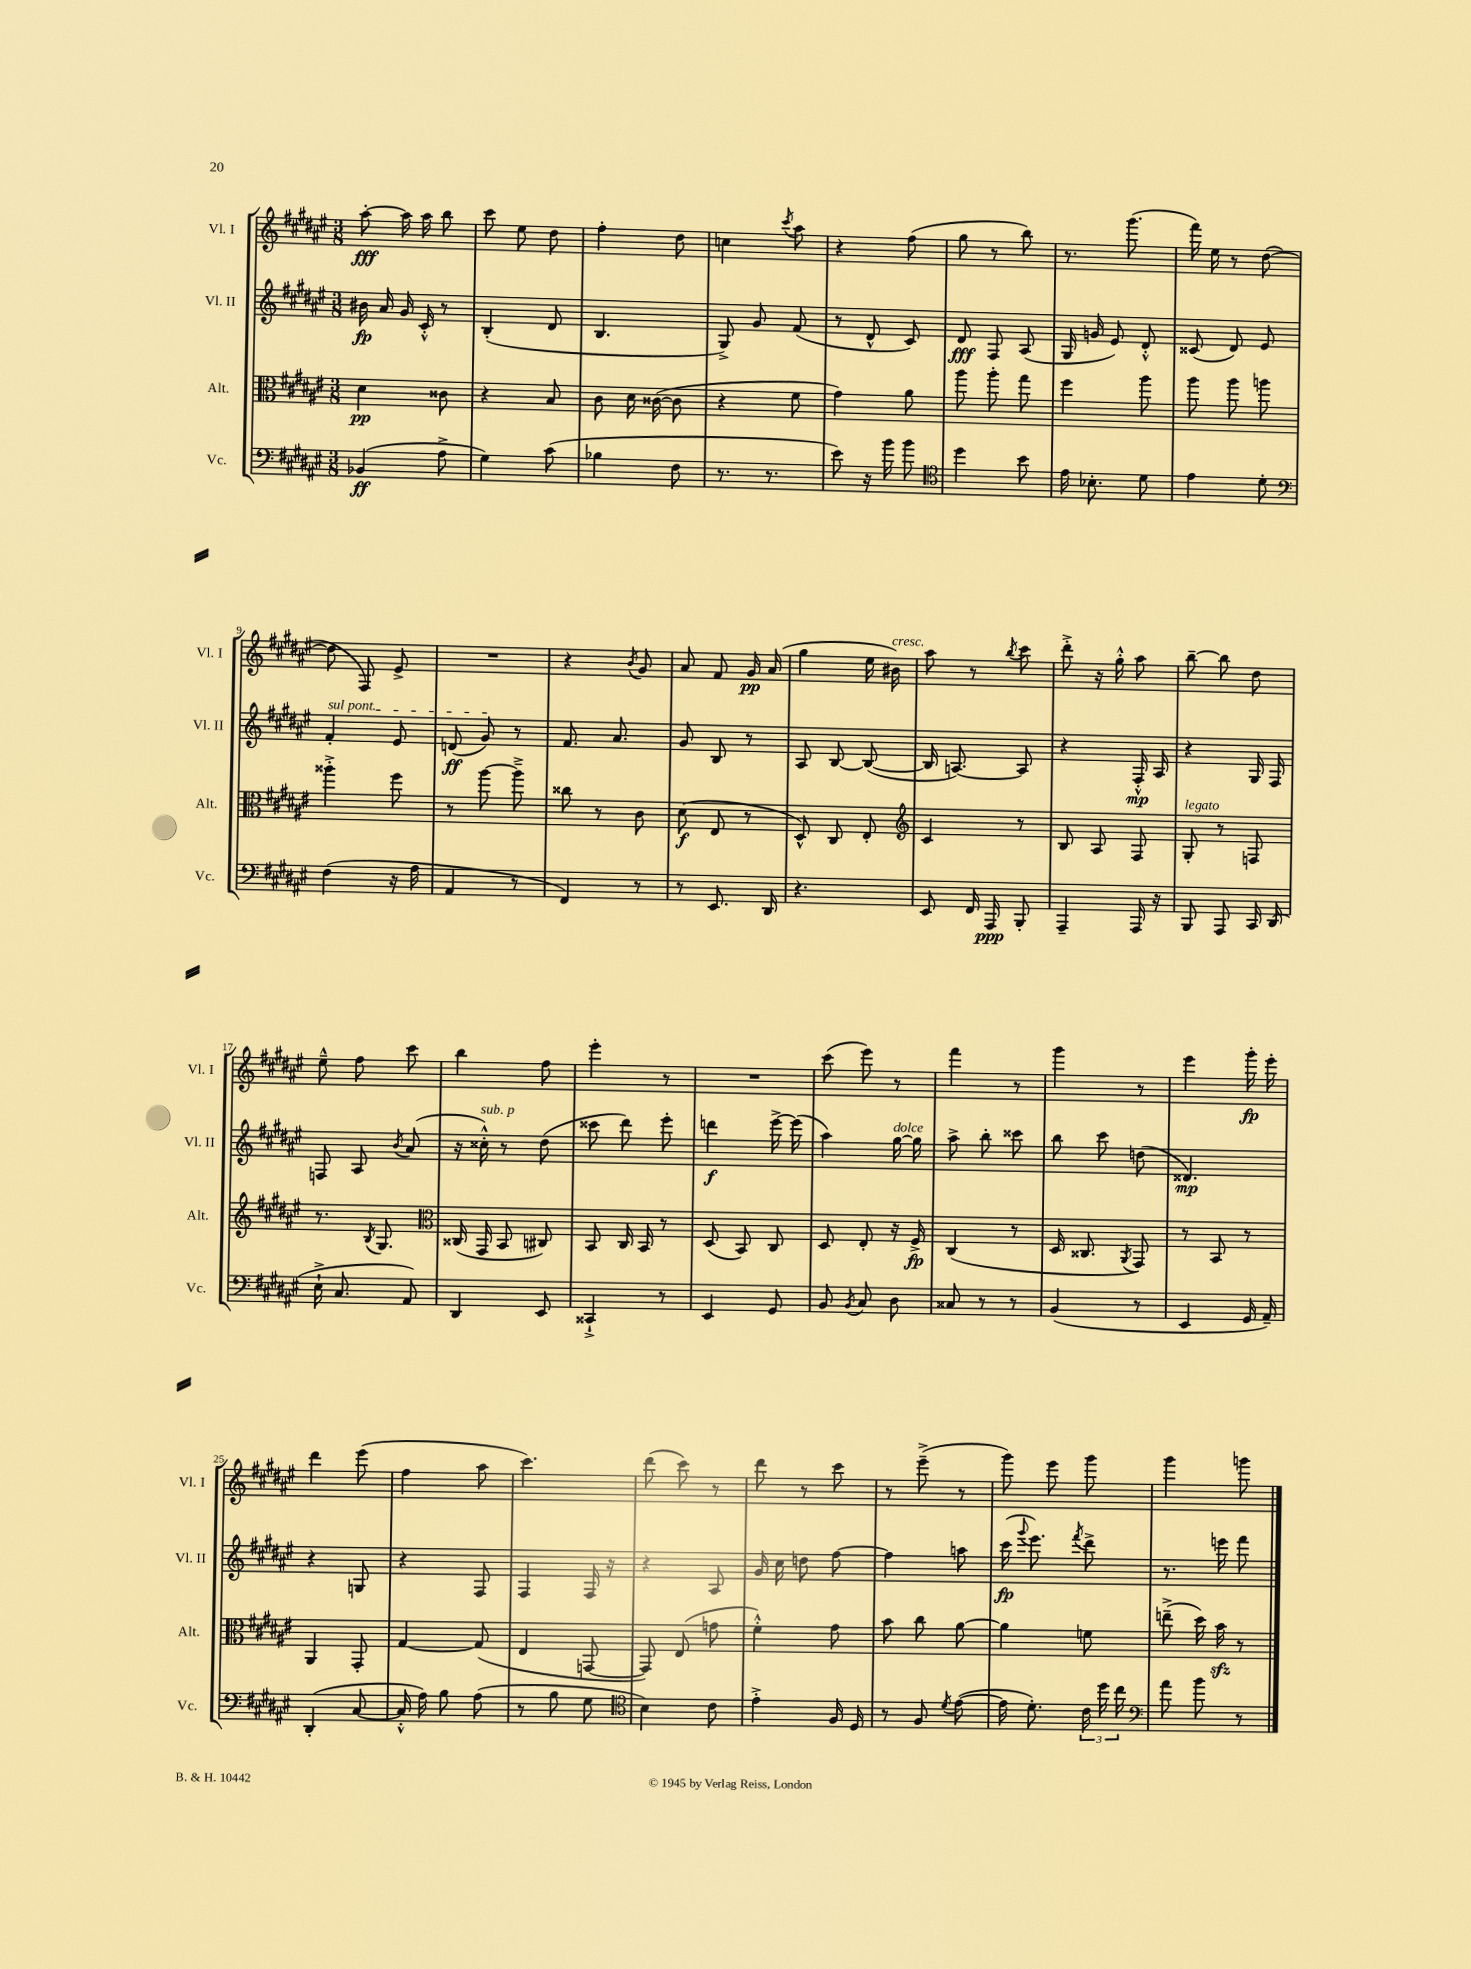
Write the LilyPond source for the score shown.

<<
\new StaffGroup <<
\new Staff = "s0" \with { instrumentName = "Vl. I" shortInstrumentName = "Vl. I" } {
    \clef treble \key fis \major \numericTimeSignature \time 3/8
    \autoBeamOff ais''8~-.\fff ais''16 ais''16 b''8 |
    cis'''8 eis''8 dis''8 |
    fis''4-. dis''8 |
    c''4 \acciaccatura { cis'''8 } ais''8 |
    r4 fis''8( |
    gis''8 r8 b''8) |
    r8. gis'''8.( |
    fis'''16) eis''16 r8 dis''8~( |
    dis''8 fis8) eis'8-> |
    R4. |
    r4 \acciaccatura { b'8 } gis'8 |
    ais'8 fis'8 gis'16\pp ais'16( |
    gis''4 eis''16 bis'16^\markup { \italic "cresc." }) |
    ais''8 r8 \acciaccatura { b''8 } cis'''8 |
    dis'''8-.-> r16 gis''16-.-^ ais''8 |
    b''8~-- b''8 dis''8 |
    eis''8---^ fis''8 cis'''8 |
    b''4 fis''8 |
    eis'''4-. r8 |
    R4. |
    cis'''8( eis'''8) r8 |
    fis'''4 r8 |
    gis'''4 r8 |
    eis'''4 gis'''16-.\fp eis'''16-. |
    dis'''4 eis'''8( |
    fis''4 ais''8 |
    cis'''4.) |
    dis'''8( cis'''8) r8 |
    dis'''8 r8 cis'''8 |
    r8 eis'''8--->( r8 |
    gis'''8) eis'''8 gis'''8 |
    gis'''4 g'''8 \bar "|." |
}
\new Staff = "s1" \with { instrumentName = "Vl. II" shortInstrumentName = "Vl. II" } {
    \clef treble \key fis \major \numericTimeSignature \time 3/8
    \autoBeamOff bis'16\fp ais'16 gis'16 cis'16-.-^ r8 |
    b4-.( dis'8 |
    b4. |
    gis8->) gis'8 fis'8( |
    r8 dis'8-^ cis'8) |
    dis'8\fff fis8 ais8( |
    gis16 g'16 eis'8) dis'8-.-^ |
    cisis'8( dis'8) eis'8 |
    \once \override TextSpanner.bound-details.left.text = \markup { \italic "sul pont." } fis'4-.\startTextSpan eis'8 |
    d'8\ff( gis'8\stopTextSpan) r8 |
    fis'8. ais'8. |
    gis'8 b8 r8 |
    ais8 b8~ b8~( |
    b16 a8.~) a8 |
    r4 fis16-.-^\mp ais16 |
    r4 gis16 fis16 |
    f8 ais8 \acciaccatura { b'8 } ais'8( |
    r16 cisis''16-.-^^\markup { \italic "sub. p" }) r8 dis''8( |
    cisis'''8 dis'''8) eis'''8-. |
    d'''4\f eis'''16~-> eis'''16( |
    ais''4) gis''16~^\markup { \italic "dolce" } gis''16 |
    ais''8-> b''8-. cisis'''8 |
    b''8 cis'''8 d''8( |
    disis'4.\mp) |
    r4 g8 |
    r4 fis8 |
    fis4 fis16 r16 |
    r4 ais8 |
    gis'16 cis''16 d''8 fis''8~ |
    fis''4 a''8 |
    cis'''16\fp( \appoggiatura { gis'''8 } eis'''8.) \acciaccatura { fis'''8 } dis'''8-> |
    r8. e'''16 fis'''8 \bar "|." |
}
\new Staff = "s2" \with { instrumentName = "Alt." shortInstrumentName = "Alt." } {
    \clef alto \key fis \major \numericTimeSignature \time 3/8
    \autoBeamOff dis'4\pp cisis'8 |
    r4 b8 |
    cis'8 dis'16 cisis'16~( cisis'8 |
    r4 fis'8 |
    gis'4) ais'8 |
    ais''8 ais''8-. gis''8 |
    fis''4 ais''8 |
    ais''8 ais''8 a''8 |
    aisis''4-.-> fis''8 |
    r8 ais''8~ ais''8---> |
    cisis''8 r8 cis'8 |
    dis'8\f( eis8 r8 |
    dis8-^) cis8 eis8-. |
    \clef treble cis'4 r8 |
    b8 ais8 fis8 |
    gis8-.^\markup { \italic "legato" } r8 f8 |
    r8. \acciaccatura { b8 } gis8. |
    \clef alto cisis16( gis,16 b,8 cis8) |
    b,8 cis16 b,16 r8 |
    dis8( b,8) cis8 |
    dis8 eis8-. r16 fis16->\fp |
    cis4( r8 |
    dis16 cisis8. \acciaccatura { ais,8 } gis,8) |
    r8 b,8 r8 |
    ais,4 gis,8-. |
    gis4~ gis8( |
    eis4 g,8~ |
    g,8) eis8( g'8 |
    fis'4-.-^) gis'8 |
    b'8 cis''8 ais'8~ |
    ais'4 f'8 |
    e''8--->( dis''16) b'16\sfz r8 \bar "|." |
}
\new Staff = "s3" \with { instrumentName = "Vc." shortInstrumentName = "Vc." } {
    \clef bass \key fis \major \numericTimeSignature \time 3/8
    \autoBeamOff bes,4\ff( ais8-> |
    gis4) cis'8( |
    bes4 fis8 |
    r8. r8. |
    eis'8) r16 b'16 b'8 |
    \clef tenor dis''4 b'8 |
    eis'16 bes8.-. dis'8 |
    eis'4 dis'8-. |
    \clef bass fis4( r16 ais16 |
    ais,4 r8 |
    fis,4) r8 |
    r8 eis,8. dis,16 |
    r4. |
    eis,8 fis,16 ais,,16\ppp b,,8-. |
    ais,,4-- ais,,16 r16 |
    b,,8 ais,,8 cis,16 dis,16( |
    eis16-!-> cis8. ais,8) |
    dis,4 eis,8 |
    cisis,4-!-> r8 |
    eis,4 gis,8 |
    b,8 \acciaccatura { b,8 } cis8 dis8 |
    cisis8 r8 r8 |
    b,4( r8 |
    eis,4 gis,16 ais,16--) |
    dis,4-.( cis8~ |
    cis16-.-^ ais16) b8 ais8( |
    r8 b8 gis8 |
    \clef tenor b4) cis'8 |
    eis'4-.-> fis16 dis16 |
    r8 fis8 \acciaccatura { dis'8 } eis'8~( |
    eis'16 dis'8.-.) \tuplet 3/2 { cis'16 dis''16 cis''16 } |
    \clef bass ais'8 b'8 r8 \bar "|." |
}
>>
>>
